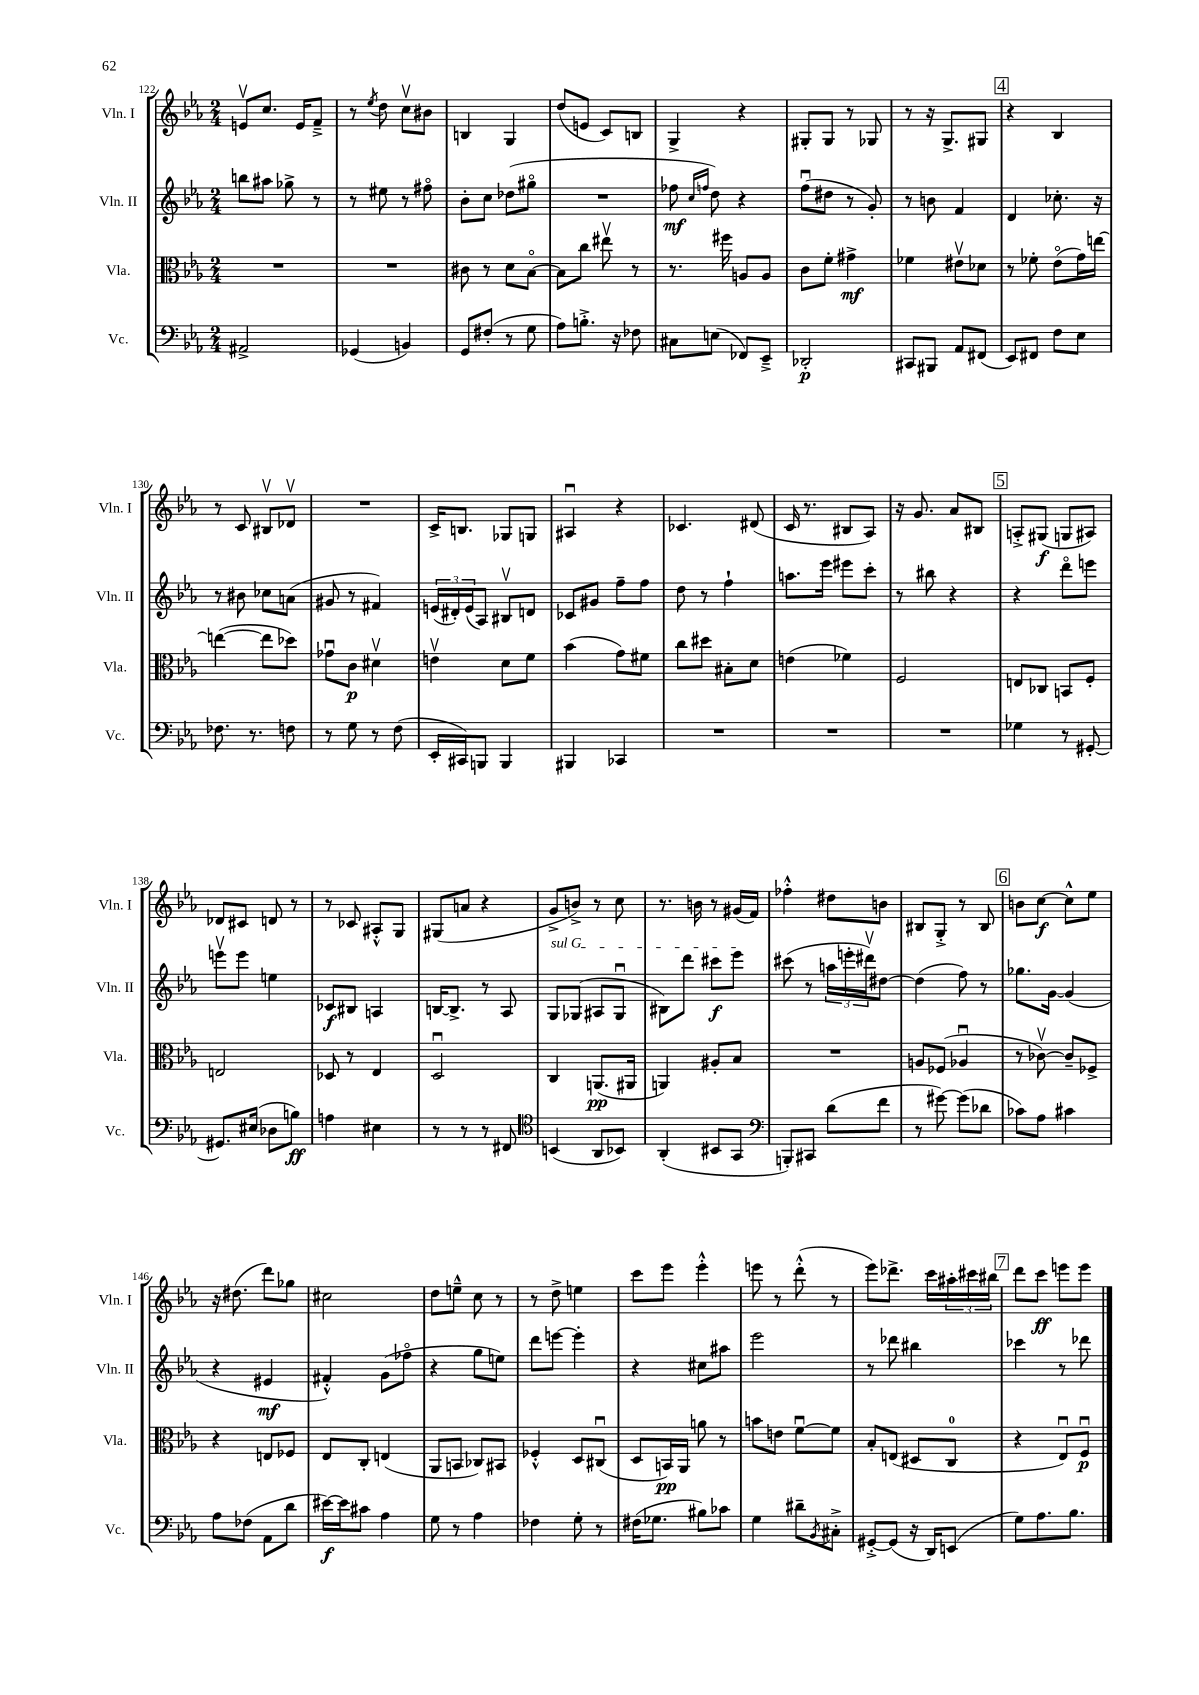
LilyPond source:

<<
\new StaffGroup <<
\new Staff = "s0" \with { instrumentName = "Vln. I" shortInstrumentName = "Vln. I" } {
    \clef treble \key ees \major \numericTimeSignature \time 2/4
    e'8\upbow c''8. e'16 f'8---> |
    r8 \acciaccatura { ees''8 } d''8 c''8\upbow bis'8 |
    b4 g4 |
    d''8( e'8 c'8) b8 |
    g4-> r4 |
    gis8-. gis8 r8 ges8 |
    r8 r16 g8.-> gis8 |
    \mark \markup { \box "4" } r4 bes4 |
    r8 c'8 bis8\upbow des'8\upbow |
    R2 |
    c'16-> b8. ges8 g8 |
    ais4\downbow r4 |
    ces'4. dis'8( |
    c'16 r8. bis8 aes8) |
    r16 g'8. aes'8 bis8 |
    \mark \markup { \box "5" } a8-.-> gis8\f( g8 ais8) |
    des'8 cis'8 d'8 r8 |
    r8 ces'8 ais8-.-^ g8 |
    gis8( a'8 r4 |
    g'8-> b'8->) r8 c''8 |
    r8. b'16 r8 gis'16( f'16) |
    fes''4-.-^ dis''8 b'8 |
    bis8 g8-.-> r8 bis8 |
    \mark \markup { \box "6" } b'8 c''8~\f c''8-^ ees''8 |
    r16 dis''8.( d'''8) ges''8 |
    cis''2 |
    d''8 e''8---^ c''8 r8 |
    r8 d''8-> e''4 |
    c'''8 ees'''8 ees'''4-.-^ |
    e'''8 r8 d'''8-.-^( r8 |
    ees'''8) des'''8.-> c'''16 \tuplet 3/2 { ais''16-. cis'''16 bis''16 } |
    \mark \markup { \box "7" } d'''8 c'''8\ff e'''8 e'''8 \bar "|." |
}
\new Staff = "s1" \with { instrumentName = "Vln. II" shortInstrumentName = "Vln. II" } {
    \clef treble \key ees \major \numericTimeSignature \time 2/4
    b''8 ais''8 ges''8-> r8 |
    r8 eis''8 r8 fis''8\flageolet |
    bes'8-. c''8 des''8( gis''8\flageolet |
    R2 |
    fes''8\mf \grace { c''16 f''16 } d''8) r4 |
    f''8\downbow( dis''8 r8 g'8-.) |
    r8 b'8 f'4 |
    \mark \markup { \box "4" } d'4 ces''8.-. r16 |
    r8 bis'8 ces''8 a'8( |
    gis'8 r8 fis'4) |
    \tuplet 3/2 { e'16( dis'16-.) e'16( } aes8) bis8\upbow d'8 |
    ces'8 gis'8 f''8-- f''8 |
    d''8 r8 f''4-! |
    a''8. ees'''16 eis'''8 c'''8-. |
    r8 bis''8 r4 |
    \mark \markup { \box "5" } r4 d'''8\flageolet e'''8 |
    e'''8\upbow e'''8 e''4 |
    ces'8\f bis8 a4 |
    b16~ b8.-> r8 aes8 |
    \once \override TextSpanner.bound-details.left.text = \markup { \italic "sul G" } g8\startTextSpan ges8( ais8 ges8\downbow |
    bis8) d'''8 cis'''8\f ees'''8\stopTextSpan |
    cis'''8( r8 \tuplet 3/2 { a''16 e'''16-. dis'''16\upbow) } dis''8~ |
    dis''4( f''8) r8 |
    \mark \markup { \box "6" } ges''8. g'16~ g'4( |
    r4 eis'4\mf |
    fis'4-.-^) g'8( fes''8\flageolet |
    r4 g''8 e''8) |
    d'''8 e'''8~ e'''4-. |
    r4 cis''8 ais''8 |
    ees'''2 |
    r8 des'''8 bis''4 |
    \mark \markup { \box "7" } ces'''4 r8 des'''8 \bar "|." |
}
\new Staff = "s2" \with { instrumentName = "Vla." shortInstrumentName = "Vla." } {
    \clef alto \key ees \major \numericTimeSignature \time 2/4
    R2 |
    R2 |
    cis'8 r8 d'8 bes8~\flageolet |
    bes8 c''8 eis''8\upbow r8 |
    r8. fis''16 a8 a8 |
    c'8 f'8-. gis'4->\mf |
    fes'4 eis'8\upbow des'8 |
    \mark \markup { \box "4" } r8 fes'8-. ees'8\flageolet( g'16) e''16~ |
    e''4~( e''8 des''8) |
    ges'8\downbow c'8\p dis'4\upbow |
    e'4\upbow d'8 f'8 |
    bes'4( g'8) fis'8 |
    c''8 dis''8 bis8-. d'8 |
    e'4( fes'4) |
    f2 |
    \mark \markup { \box "5" } e8 ces8 b,8 f8-. |
    e2 |
    des8 r8 ees4 |
    d2\downbow |
    c4 a,8.\pp( ais,16 |
    a,4) ais8-. bes8 |
    R2 |
    a8 fes8( aes4\downbow |
    \mark \markup { \box "6" } r8 ces'8~\upbow) ces'8-- fes8-> |
    r4 e8 fes8 |
    ees8 c8-. e4( |
    aes,8 b,8 ces8) bis,8 |
    fes4-.-^ d8 cis8\downbow( |
    d8 b,16\pp) aes,16 a'8 r8 |
    b'8 e'8 f'8~\downbow f'8 |
    bes8-. e8( dis8 c8-0 |
    \mark \markup { \box "7" } r4 ees8\downbow) f8\downbow\p \bar "|." |
}
\new Staff = "s3" \with { instrumentName = "Vc." shortInstrumentName = "Vc." } {
    \clef bass \key ees \major \numericTimeSignature \time 2/4
    ais,2-> |
    ges,4( b,4) |
    g,8 fis8-.( r8 g8 |
    aes8) b8.-.-> r16 fes8 |
    cis8 e8( fes,8) ees,8---> |
    des,2-.\p |
    cis,8 bis,,8 aes,8 fis,8( |
    \mark \markup { \box "4" } ees,8) fis,8 f8 ees8 |
    fes8. r8. f8 |
    r8 g8 r8 f8( |
    ees,16-. cis,16) b,,8 b,,4 |
    bis,,4 ces,4 |
    R2 |
    R2 |
    R2 |
    \mark \markup { \box "5" } ges4 r8 gis,8~-. |
    gis,8. eis16( des8 b8\ff) |
    a4 eis4 |
    r8 r8 r8 fis,8 |
    \clef tenor b,4( aes,8 bes,8) |
    aes,4-.( bis,8 g,8 |
    \clef bass b,,8-.) cis,8 d'8( f'8 |
    r8 gis'8~) gis'8( des'8 |
    \mark \markup { \box "6" } ces'8) aes8 cis'4 |
    aes8 fes8( aes,8 d'8 |
    eis'16~\f) eis'16 cis'8 aes4 |
    g8 r8 aes4 |
    fes4 g8-. r8 |
    fis16( ges8. bis8) ces'8 |
    g4 dis'8-- \acciaccatura { bes,8 } cis8-.-> |
    gis,8~-.-> gis,8( r16 d,16) e,8( |
    \mark \markup { \box "7" } g8) aes8. bes8. \bar "|." |
}
>>
>>
\layout { \context { \Score currentBarNumber = #122 } }
